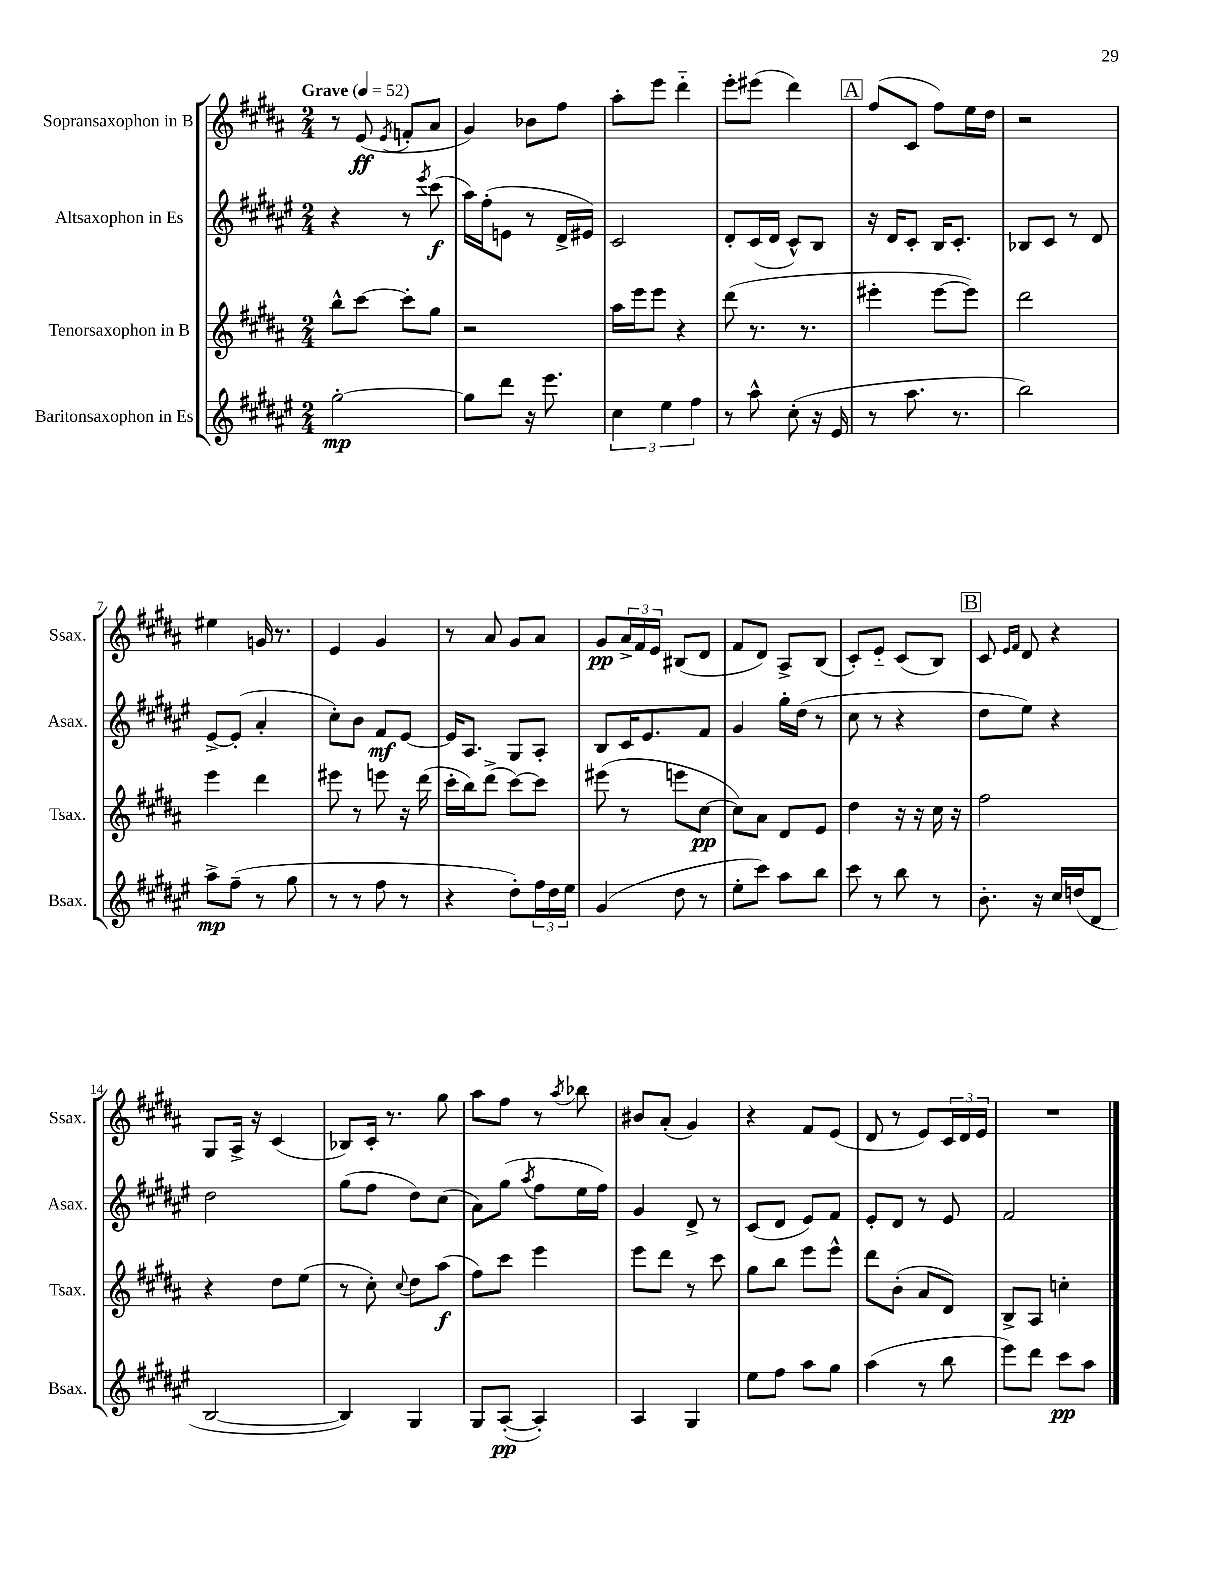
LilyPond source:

<<
\new StaffGroup <<
\new Staff = "s0" \with { instrumentName = "Sopransaxophon in B" shortInstrumentName = "Ssax." } {
    \clef treble \key b \major \numericTimeSignature \time 2/4 \tempo "Grave" 4 = 52
    r8 e'8\ff( \acciaccatura { e'8 } f'8-. ais'8 |
    gis'4) bes'8 fis''8 |
    ais''8-. e'''8 dis'''4-_ |
    e'''8-. eis'''8( dis'''4) |
    \mark \markup { \box "A" } fis''8( cis'8 fis''8) e''16 dis''16 |
    r2 |
    eis''4 g'16 r8. |
    e'4 gis'4 |
    r8 ais'8 gis'8 ais'8 |
    gis'8\pp \tuplet 3/2 { ais'16-> fis'16 e'16 } bis8( dis'8 |
    fis'8 dis'8) ais8-> b8( |
    cis'8-.) e'8-_ cis'8( b8) |
    \mark \markup { \box "B" } cis'8 \grace { e'16 fis'16 } dis'8 r4 |
    gis8 ais16-> r16 cis'4( |
    bes8) cis'16-. r8. gis''8 |
    ais''8 fis''8 r8 \acciaccatura { ais''8 } bes''8 |
    bis'8 ais'8-.( gis'4) |
    r4 fis'8 e'8( |
    dis'8 r8 e'8) \tuplet 3/2 { cis'16 dis'16 e'16 } |
    R2 \bar "|." |
}
\new Staff = "s1" \with { instrumentName = "Altsaxophon in Es" shortInstrumentName = "Asax." } {
    \clef treble \key fis \major \numericTimeSignature \time 2/4
    r4 r8 \acciaccatura { eis'''8 } cis'''8\f( |
    ais''16) fis''16-.( e'8 r8 dis'16-> eis'16) |
    cis'2 |
    dis'8-. cis'16( dis'16 cis'8-^) b8 |
    \mark \markup { \box "A" } r16 dis'16 cis'8-. b16 cis'8.-. |
    bes8 cis'8 r8 dis'8 |
    eis'8~-> eis'8-.( ais'4-. |
    cis''8-.) b'8 fis'8\mf eis'8~ |
    eis'16 ais8. gis8 ais8-. |
    b8 cis'16 eis'8. fis'8 |
    gis'4 gis''16-. dis''16( r8 |
    cis''8 r8 r4 |
    \mark \markup { \box "B" } dis''8 eis''8) r4 |
    dis''2 |
    gis''8( fis''8 dis''8) cis''8( |
    ais'8) gis''8( \acciaccatura { ais''8 } fis''8 eis''16 fis''16) |
    gis'4 dis'8-> r8 |
    cis'8( dis'8 eis'8) fis'8 |
    eis'8-. dis'8 r8 eis'8 |
    fis'2 \bar "|." |
}
\new Staff = "s2" \with { instrumentName = "Tenorsaxophon in B" shortInstrumentName = "Tsax." } {
    \clef treble \key b \major \numericTimeSignature \time 2/4
    b''8-^ cis'''8~ cis'''8-. gis''8 |
    r2 |
    ais''16 e'''16 e'''8 r4 |
    dis'''8( r8. r8. |
    \mark \markup { \box "A" } eis'''4-. eis'''8~ eis'''8) |
    dis'''2 |
    e'''4 dis'''4 |
    eis'''8 r8 e'''8 r16 dis'''16( |
    cis'''16-. b''16) dis'''8->( cis'''8~) cis'''8 |
    eis'''8( r8 e'''8 cis''8~\pp |
    cis''8) ais'8 dis'8 e'8 |
    dis''4 r16 r16 cis''16 r16 |
    \mark \markup { \box "B" } fis''2 |
    r4 dis''8 e''8( |
    r8 cis''8-.) \appoggiatura { cis''8 } dis''8 ais''8\f( |
    fis''8) cis'''8 e'''4 |
    e'''8 dis'''8 r8 cis'''8 |
    gis''8 b''8 e'''8 e'''8-^ |
    dis'''8 b'8-.( ais'8 dis'8) |
    b8-> ais8 c''4-. \bar "|." |
}
\new Staff = "s3" \with { instrumentName = "Baritonsaxophon in Es" shortInstrumentName = "Bsax." } {
    \clef treble \key fis \major \numericTimeSignature \time 2/4
    gis''2~-.\mp |
    gis''8 dis'''8 r16 eis'''8. |
    \tuplet 3/2 { cis''4 eis''4 fis''4 } |
    r8 ais''8-^ cis''8-.( r16 eis'16 |
    \mark \markup { \box "A" } r8 ais''8. r8. |
    b''2) |
    ais''8->\mp fis''8--( r8 gis''8 |
    r8 r8 fis''8 r8 |
    r4 dis''8-.) \tuplet 3/2 { fis''16 dis''16 eis''16 } |
    gis'4( dis''8 r8 |
    eis''8-. cis'''8) ais''8 b''8 |
    cis'''8 r8 b''8 r8 |
    \mark \markup { \box "B" } b'8.-. r16 cis''16 d''16( dis'8 |
    b2~ |
    b4) gis4 |
    gis8 ais8~-.\pp( ais4-.) |
    ais4 gis4 |
    eis''8 fis''8 ais''8 gis''8 |
    ais''4( r8 b''8 |
    eis'''8) dis'''8 cis'''8\pp ais''8 \bar "|." |
}
>>
>>
